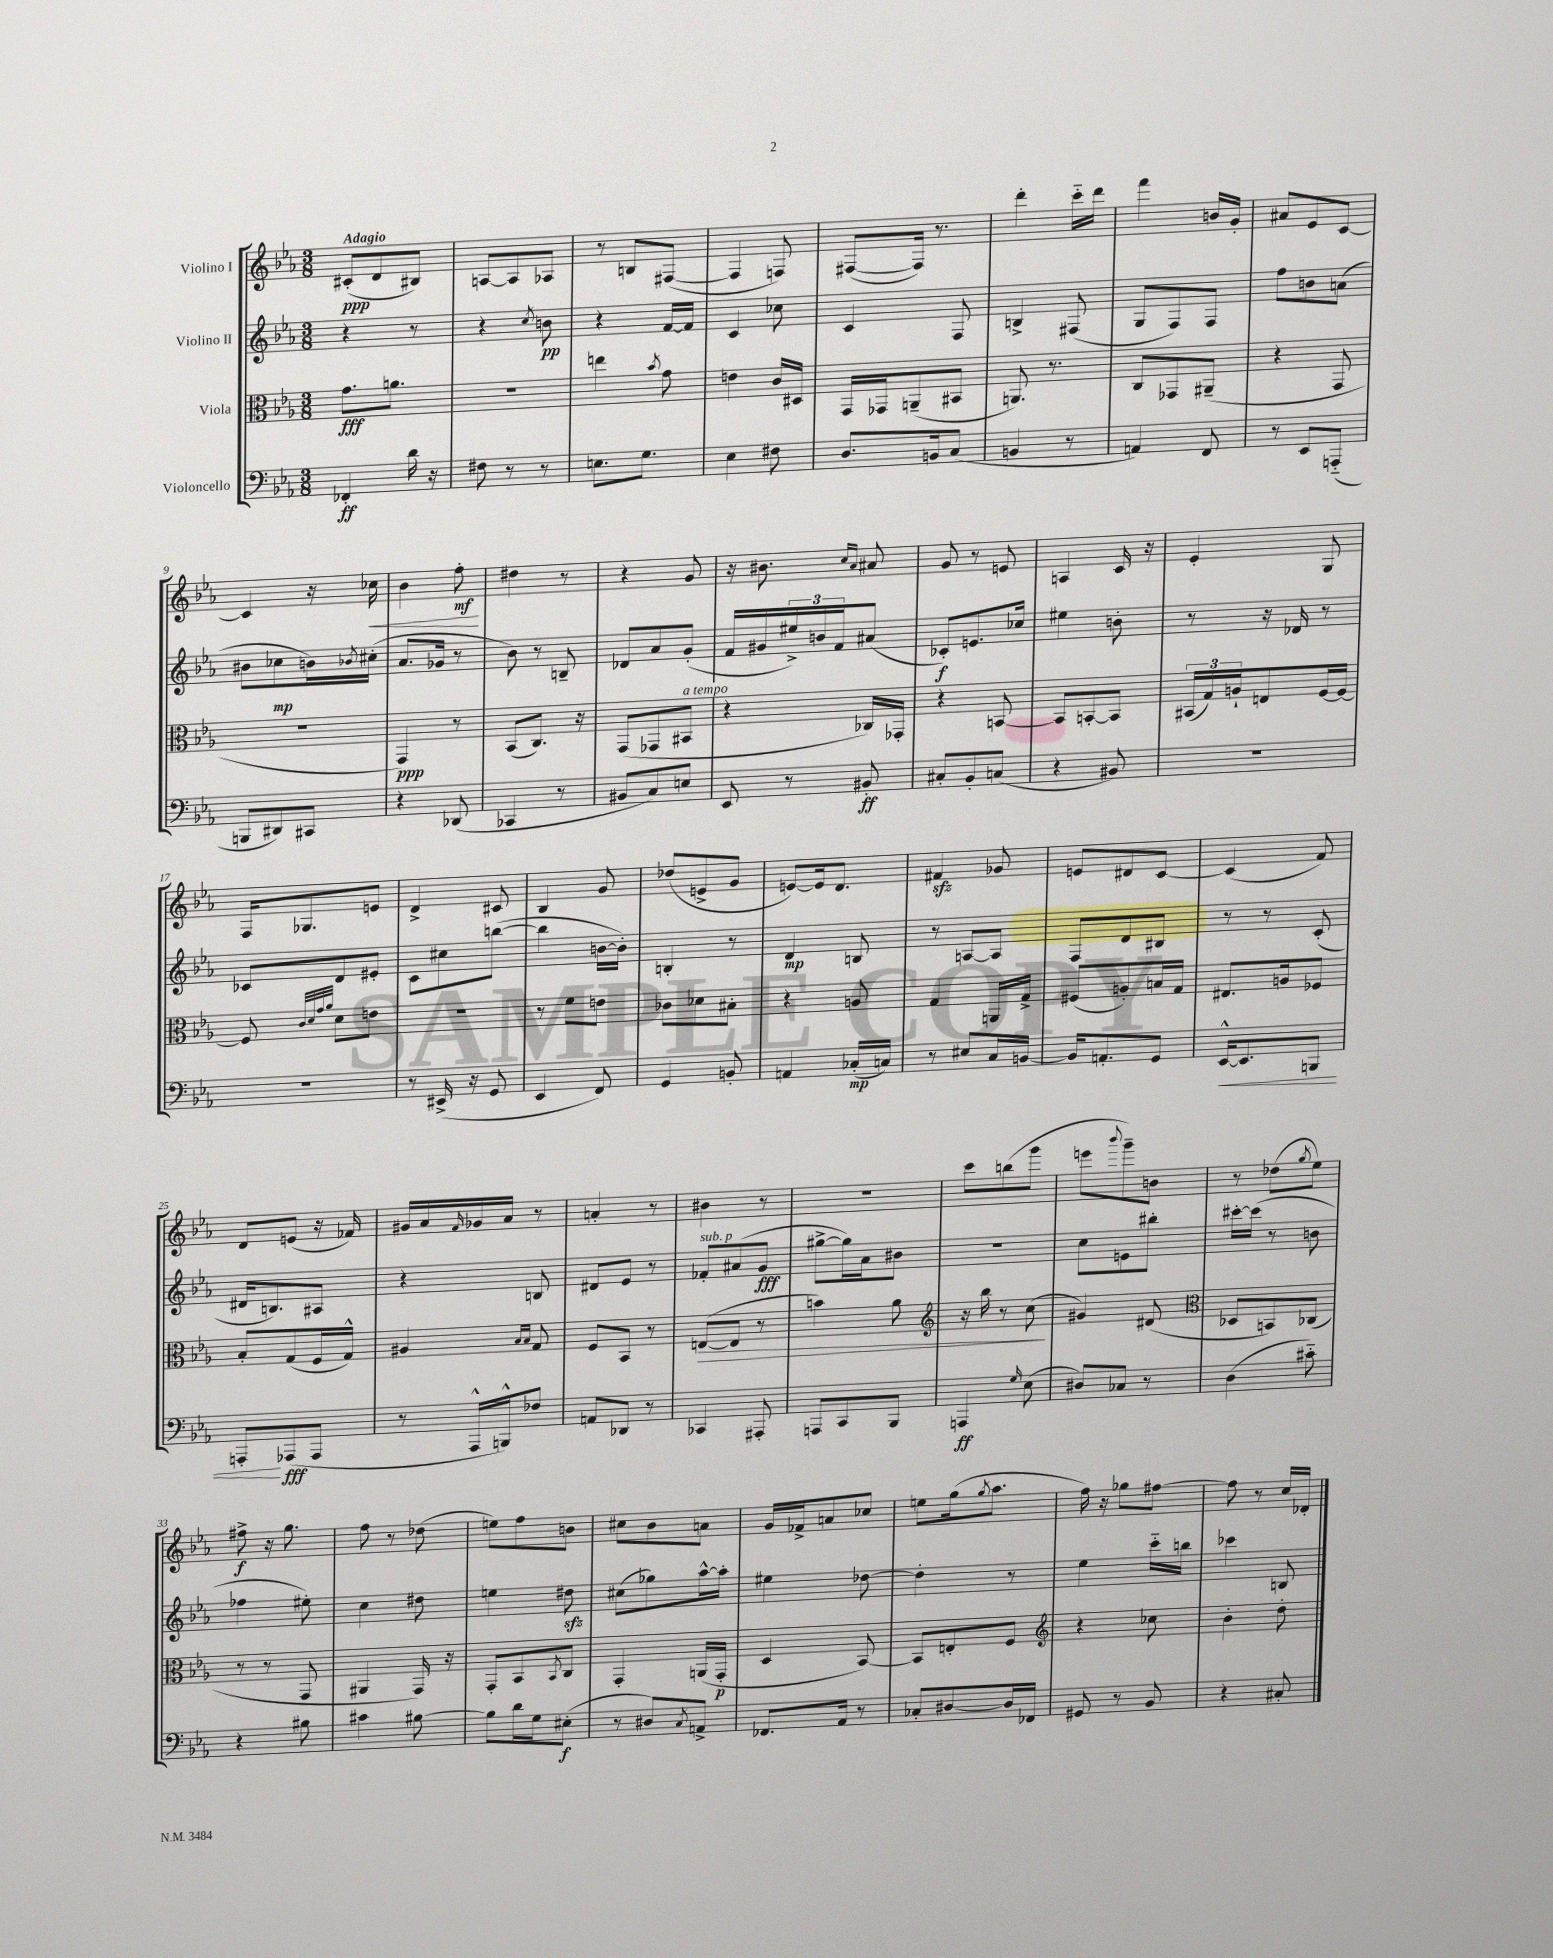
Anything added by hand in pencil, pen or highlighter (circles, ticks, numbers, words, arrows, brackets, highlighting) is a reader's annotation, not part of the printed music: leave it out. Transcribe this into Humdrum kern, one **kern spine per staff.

**kern	**kern	**kern	**kern
*staff4	*staff3	*staff2	*staff1
*clefF4	*clefC3	*clefG2	*clefG2
*k[b-e-a-]	*k[b-e-a-]	*k[b-e-a-]	*k[b-e-a-]
*M3/8	*M3/8	*M3/8	*M3/8
4FF-'	8.g	4r	(8c#'
.	.	.	8d
.	8.a	.	.
16d	.	8r	8B#)
16r	.	.	.
=	=	=	=
8F#	4.r	4r	[8A
8r	.	.	8A]
.	.	8qcc	.
8r	.	8b	8A-
=	=	=	=
8.E	4ee	4r	8r
.	.	.	8B
8.G	.	.	.
.	8qb-	.	.
.	8g	[16f	([8F#
.	.	16f]	.
=	=	=	=
4E-	4e	4c	4F#]
8F#	16c	8cc-	8F)
.	16D#	.	.
=	=	=	=
8.D	16GG	4c	([8F#
.	16GG-	.	.
.	(8AA~	.	16F#])
16BB	.	.	8.r
(8C	8BB#	8F	.
=	=	=	=
4BB	8.AA)	4B^	4ddd'
.	8.r	.	.
8r	.	(8F#	16ccc'~
.	.	.	16ddd
=	=	=	=
4AA)	8C	8G	4fff
.	8GG-	8F)	.
8FF	(8AA#~	8F	16b
.	.	.	16g'
=	=	=	=
8r	4r	8ff	8a#
8EE-	.	8b	8e-
(8AAA'~	8GG	(8a	[8c
=	=	=	=
8BBB	4.r	8b#	4c]
8DD#)	.	8cc-	.
8CC#	.	16b)	16r
.	.	8qb-	.
.	.	(16cc#'	16cc-
=	=	=	=
4r	4GG)	8.a-	4b-
.	.	16g-	.
(8DD-	8r	8r	8ff'
=	=	=	=
4CC-	(8BB-	8b-)	4dd#
.	8.C)	8r	.
8r	.	8B~	8r
.	16r	.	.
=	=	=	=
8BB#	(8GG	8d-	4r
8C)	8GG-	8a-	.
8E	8BB#	(8g'	8g
=	=	=	=
8EE-	4r	16f	16r
.	.	16g#	8.b#
8r	.	24ee#^)	.
.	.	24b	.
.	.	24f	.
.	.	.	16qqcc
.	.	.	16qqa-
8BB#'	16C-)	(8a#	8a#
.	16GG-'	.	.
=	=	=	=
8C#'	4r	8c-')	8g
8BB-'	.	8.e	8r
(8C	[8BB	.	8e
.	.	16cc-	.
=	=	=	=
4r	8BB]	4ee#	4A
.	[8BB'	.	.
8BB#)	8BB]	8b'	16c
.	.	.	16r
=	=	=	=
4.r	(24BB#	8r	4e-'
.	24G)	.	.
.	24A`	.	.
.	8E	16r	.
.	.	16d-	.
.	[16F	8r	8G
.	16F_	.	.
=	=	=	=
4.r	8F]	8c-	16F
.	.	.	8.G-
.	32qqc	.	.
.	32qqd	.	.
.	32qqg	.	.
.	32qqa-	.	.
.	8d	8d	.
.	8e	8e#'	8e
=	=	=	=
8r	4.r	8c	4d^
(16EE#^	.	8cc#	.
16r	.	.	.
8GG	.	([8bb	8c#
=	=	=	=
4EE-	8r	4bb]	4B-
.	8f	.	.
8FF)	8e	[16b	8g
.	.	16b'])	.
=	=	=	=
4GG	8c-	4B'	(8dd-
.	8d-	.	8e^
8BB'	8B#'	8r	8g
=	=	=	=
4AA	4r	4d	[8e)
.	.	.	16e]
.	.	.	8.d
(16C-'	8A	8B	.
16C)	.	.	.
=	=	=	=
8r	4G	8r	4f#
8E#	.	[8A	.
16C	16AA	8A]	8g-
[16BB	16G^	.	.
=	=	=	=
16BB]	(8F#	8F	8e
8.AA'	.	.	.
.	8A')	8d	8d#
8GG	16B	8B#	[8c
.	16G	.	.
=	=	=	=
[16EE-^^	8.E#	8r	(4c]
8.EE-]	.	.	.
.	.	8r	.
.	16A	.	.
8BBB	8F-	(8c'	8f)
=	=	=	=
8AAA'	8B-'	16d#	8d
.	.	8.B)	.
(8AAA-	(8G	.	(8e
8AAA-	16F	8A#	16r
.	16G^^)	.	16f-)
=	=	=	=
8r	4A#	4r	16g#
.	.	.	16a-
.	.	.	16qqf
16AAA-^^	.	.	16g-
16BBB^^)	.	.	16a-
.	16qqB-	.	.
.	16qqB-	.	.
8F-	8G	8B	8r
=	=	=	=
8AA	8F	8d#	4a'
8DD-	8BB-	8e-	.
8r	8r	8r	8r
=	=	=	=
4CC-	([8E	8f-'	4b#
.	8E]	(8a#	.
8AAA#'	8r	8g	8r
=	=	=	=
8AAA	4b)	[8gg#^	4.r
8CC	.	16gg#])	.
.	.	16a-	.
8BBB-	8a-	8b#	.
=	=	=	=
*	*clefG2	*	*
4AAA	16r	4.r	8ccc
.	16bb-	.	.
.	8r	.	(8bb
16qqG	.	.	.
(8E-	(8cc	.	8ggg
=	=	=	=
8D#)	4g#)	8cc	8eee
.	.	.	8qqbbb-
8C-	.	8e	8ggg~)
8r	(8d#	8bb#'	8b
=	=	=	=
*	*clefC3	*	*
(4D	8D-	[16ccc#'	8r
.	.	(16ccc#]	.
.	8BB)	8r	(8dd-
.	.	.	8qgg
8c#'~)	(8C-	8b	8ee-)
=	=	=	=
4r	8r	4ff-	8ff#^
.	8r	.	16r
.	.	.	8.gg
8B#	8GG	8ee#')	.
=	=	=	=
4c#	4AA#	4cc	8ff
.	.	.	8r
[8B#	16GG)	8dd#	(8dd-
.	16r	.	.
=	=	=	=
8B#]	8GG'	4ee	8ee)
16d	8BB-	.	8ff
16G	.	.	.
.	8qBB-	.	.
(8E#'	8C	8dd#	8b
=	=	=	=
8r	4GG'	(8cc#	8cc#
8D#)	.	8gg-)	8b-
8qC	.	.	.
8AA^	(16AA	[16aa-^^	8a
.	16GG'	16aa-']	.
=	=	=	=
8.FF-	4D	4ee#	16g
.	.	.	16f-^
.	.	.	8a
16AA-	.	.	.
8r	[8BB-)	[8dd-	8cc-
=	=	=	=
8C-'	8BB-]	4dd-']	8ee
[8D#	8E'	.	(16gg
.	.	.	8qgg
.	.	.	8.aa-
16D#]	8F	8r	.
16FF-	.	.	.
=	=	=	=
*	*clefG2	*	*
8GG#	4r	4ee-	16ff)
.	.	.	16r
8r	.	.	8gg-
8BB-	8cc-	16ccc'~	[8ff#
.	.	16bb	.
=	=	=	=
4r	4b-'	4ccc-	8ff#]
.	.	.	8r
8C#'	8dd'	8B	16cc
.	.	.	16d-'
==	==	==	==
*-	*-	*-	*-
